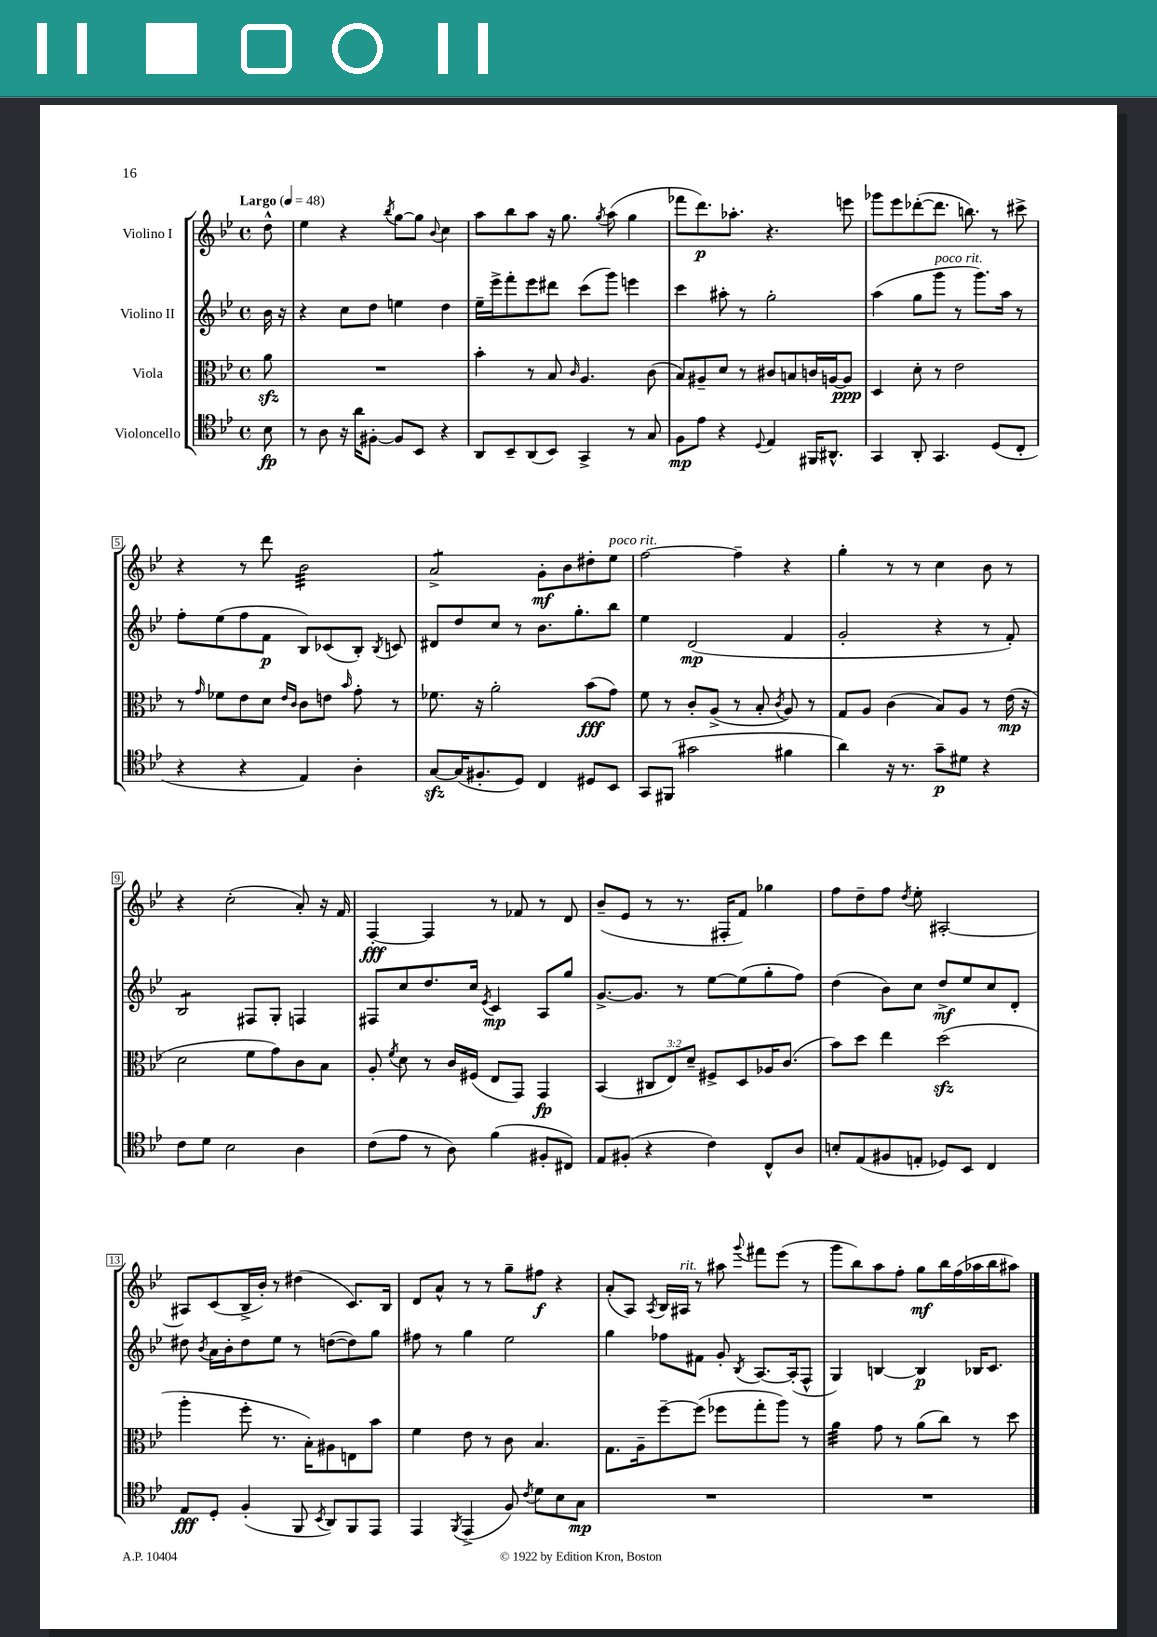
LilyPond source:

<<
\new StaffGroup <<
\new Staff = "s0" \with { instrumentName = "Violino I" } {
    \clef treble \key bes \major \defaultTimeSignature \time 4/4 \partial 8 \tempo "Largo" 4 = 48
    \autoBeamOff d''8-^ |
    ees''4 r4 \acciaccatura { bes''8 } g''8[~ g''8] \appoggiatura { bes'8 } c''4 |
    a''8[ bes''8 a''8] r16 g''8. \acciaccatura { g''8 } a''8( g''4 |
    fes'''8[ d'''8.\p) aes''8.]-. r4. e'''8 |
    ges'''8[ ees'''8 des'''8~-.( des'''8.] b''8.) r8 cis'''8-> |
    r4 r8 d'''8 bes'2:32 |
    a'2:8-> g'8[-.\mf bes'8 dis''8-. ees''8]^\markup { \italic "poco rit." } |
    f''2~ f''4-- r4 |
    g''4-. r8 r8 c''4 bes'8 r8 |
    r4 c''2-.( a'8-.) r16 f'16 |
    f4~-.\fff f4 r8 fes'8 r8 d'8 |
    bes'8[--( ees'8] r8 r8. fis16[-. f'8]) ges''4 |
    f''8[ d''8-- f''8] \acciaccatura { d''8 } ees''8-. ais2~-. |
    ais8[ c'8( bes16-> bes'16]-.) r8 dis''4( c'8.[) bes16] |
    d'8[ a'8]-^ r8 r8 g''8[-- fis''8]\f r4 |
    a'8[-.( a8]) \acciaccatura { a8 } bes16[ ais16]^\markup { \italic "rit." } r8 ais''8 \appoggiatura { g'''8 } fis'''8[ ees'''8]( r8 |
    g'''8[ bes''8) a''8 f''8]-. g''8[\mf bes''16 f''16( aes''16 bes''16 ais''8]) \bar "|." |
}
\new Staff = "s1" \with { instrumentName = "Violino II" } {
    \clef treble \key bes \major \defaultTimeSignature \time 4/4 \partial 8
    \autoBeamOff bes'16 r16 |
    r4 c''8[ d''8] e''4 d''4 |
    ees''16[-- ees'''16-> f'''8-. ees'''8 dis'''8] c'''8[( g'''8]) e'''4 |
    c'''4 ais''8-. r8 g''2-. |
    a''4( g''8[ g'''8]^\markup { \italic "poco rit." } r8 g'''8.[) a''16] r8 |
    f''8[-. ees''8( f''8 f'8]\p bes8[) ces'8( bes8]-.) \acciaccatura { bes8 } c'8 |
    dis'8[ d''8 c''8] r8 bes'8.[ g''8.-. bes''8] |
    ees''4 d'2\mp( f'4 |
    g'2-. r4 r8 f'8-.) |
    bes2:8 fis8[ g8]-. f4 |
    fis8[ c''8 d''8. c''16] \acciaccatura { ees'8 } c'4\mp a8[ g''8] |
    g'8.[~-> g'8.] r8 ees''8[~ ees''8( g''8-. f''8]) |
    d''4( bes'8[) c''8] d''8[->\mf ees''8 c''8 d'8]-. |
    dis''8 \acciaccatura { bes'8 } a'16[ bes'16-. dis''8 ees''8] r8 d''8[~( d''8) g''8] |
    fis''8 r8 g''4 ees''2 |
    g''4 fes''8[ fis'8] g'8-. \acciaccatura { bes8 } a8.[~ a16-.( f8]-^ |
    g4) b4~ b4\p bes16[ c'8.] \bar "|." |
}
\new Staff = "s2" \with { instrumentName = "Viola" } {
    \clef alto \key bes \major \defaultTimeSignature \time 4/4 \override Staff.TupletNumber.text = #tuplet-number::calc-fraction-text \partial 8
    \autoBeamOff a'8\sfz |
    R1 |
    bes'4-. r8 bes8 \grace { c'16 } a4. c'8( |
    bes8[) ais8-- d'8] r8 cis'8[ b8 c'16 a16~ a8]\ppp |
    d4 d'8-. r8 ees'2 |
    r8 \grace { g'16 } fes'8[ ees'8 d'8] \grace { ees'16[ c'16] } c'8[ e'8] \grace { bes'16 } g'8-. r8 |
    fes'8. r16 a'2-. bes'8[\fff( g'8]) |
    f'8 r8 c'8[-. a8]->( r8 bes8-. \acciaccatura { c'8 } a8) r8 |
    g8[ a8] c'4( bes8[) a8] r8 ees'16\mp( r16 |
    d'2 f'8[ g'8) c'8 bes8] |
    a8-. \acciaccatura { f'8 } d'8 r8 c'16[ fis16]( ees8[ g,8]) g,4\fp |
    bes,4( \tuplet 3/2 { cis8[ ees8) d'8]-- } fis8[-> d8 aes16 c'8.]( |
    bes'8[) d''8] ees''4 d''2\sfz( |
    a''4-. f''8-. r8. bes16[-.) ais8 e8 bes'8] |
    f'4 ees'8 r8 c'8 bes4. |
    g8.[ a16-- f''8~-- f''8]( fes''8[ g''8-. a''8]) r8 |
    a'4:32 g'8 r8 a'8[( c''8]) r8 d''8 \bar "|." |
}
\new Staff = "s3" \with { instrumentName = "Violoncello" } {
    \clef tenor \key bes \major \defaultTimeSignature \time 4/4 \partial 8
    \autoBeamOff bes8\fp |
    r8 a8 r16 a'16[ fis8]~-. fis8[ bes,8] r4 |
    a,8[ bes,8-- a,8( bes,8]) g,4-> r8 g8 |
    f8[\mp ees'8] r4 \appoggiatura { d8 } ees4 fis,16[ ais,8.]-^ |
    g,4 a,8-. g,4. d8[( c8]-. |
    r4 r4 ees4) a4-. |
    g8[~\sfz g16( fis8.-. d8]) c4 dis8[ bes,8] |
    g,8[ fis,8]( gis'2 fis'4 |
    a'4) r16 r8. g'8[--\p dis'8] r4 |
    c'8[ d'8] bes2 a4 |
    c'8[( ees'8] r8 a8) f'4( fis8[-. cis8]) |
    ees8[ fis8]-.( r4 c'4) c8[-^ a8] |
    b8[-. ees8( fis8 e8]-. des8[) bes,8] c4 |
    ees8[\fff d8]-. f4-.( f,8 \acciaccatura { bes,8 } a,8[) f,8 ees,8] |
    ees,4 \acciaccatura { f,8 } ees,4->( f8) \acciaccatura { c'8 } d'8[ bes8 g8]\mp |
    R1 |
    R1 \bar "|." |
}
>>
>>
\layout { \context { \Score \override BarNumber.stencil = #(make-stencil-boxer 0.1 0.3 ly:text-interface::print) } }
